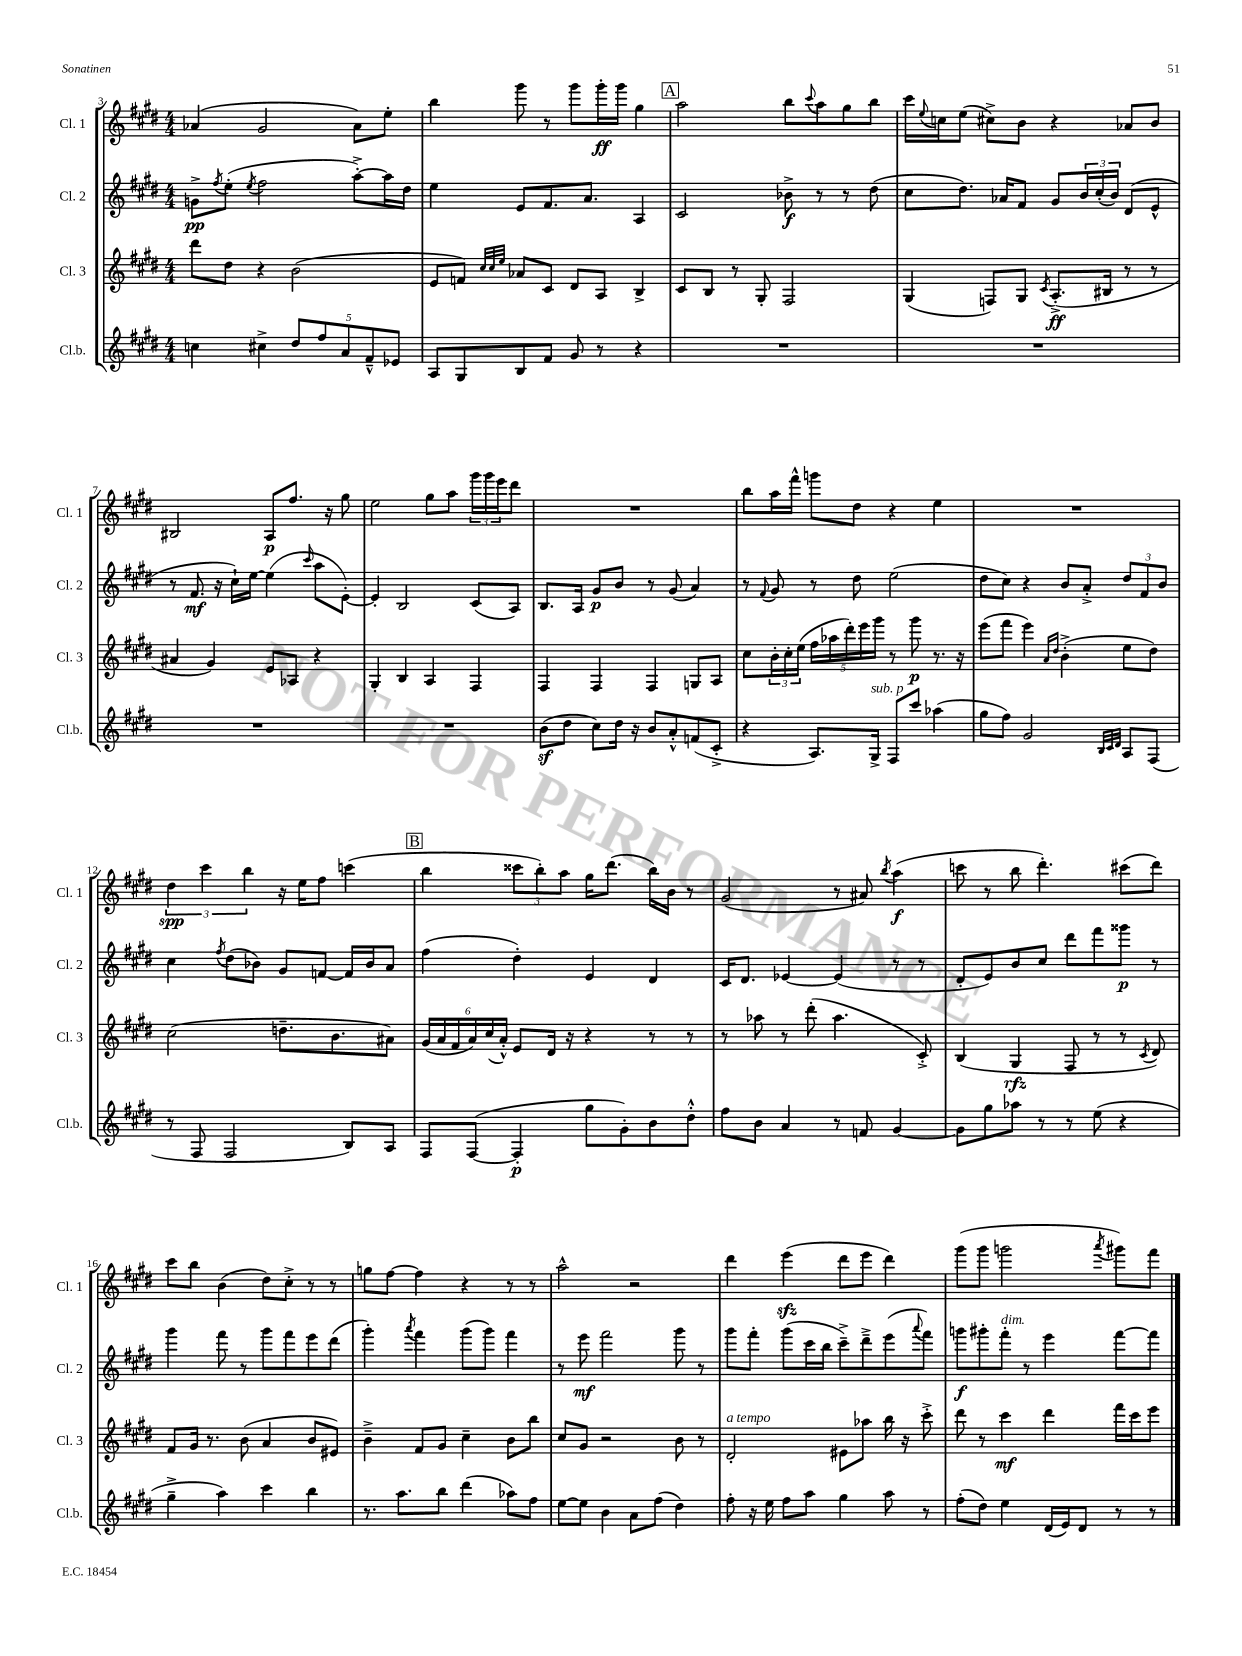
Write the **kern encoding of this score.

**kern	**kern	**kern	**kern
*staff4	*staff3	*staff2	*staff1
*clefG2	*clefG2	*clefG2	*clefG2
*k[f#c#g#d#]	*k[f#c#g#d#]	*k[f#c#g#d#]	*k[f#c#g#d#]
*M4/4	*M4/4	*M4/4	*M4/4
4cc	8ddd#	8g^	(4a-
.	.	8qff#	.
.	8dd#	(8ee'	.
.	.	8qee	.
4cc#^	4r	2ff#	2g#
10dd#	(2b	.	.
10ff#	.	.	.
10a	.	.	.
.	.	[8aa'^)	8a-)
10f#~^^	.	.	.
.	.	16aa]	8ee'
10e-	.	.	.
.	.	16dd#	.
=	=	=	=
8A	8e	4ee	4bb
8G#	8f)	.	.
.	32qqcc#	.	.
.	32qqcc#	.	.
.	32qqee	.	.
8B	8a-	8e	8ggg#
8f#	8c#	8.f#	8r
8g#	8d#	.	8ggg#
.	.	8.a	.
8r	8A	.	16ggg#'
.	.	.	16ggg#
4r	4B^	4A	4gg#
=	=	=	=
1r	8c#	2c#	2aa
.	8B	.	.
.	8r	.	.
.	8G#'	.	.
.	2F#	8b-^	8bb
.	.	.	8qqccc#
.	.	8r	8aa
.	.	8r	8gg#
.	.	(8dd#	8bb
=	=	=	=
1r	(4G#	8cc#	16ccc#
.	.	.	8qqee
.	.	.	16cc
.	.	8.dd#)	(8ee
.	8F)	.	8cc#^)
.	.	16a-	.
.	8G#	8f#	8b
.	8qc#	.	.
.	(8.A'^	8g#	4r
.	.	24b	.
.	.	(24cc#'	.
.	16B#	.	.
.	.	24b)	.
.	8r	(8d#	8a-
.	8r	8e^^	8b
=	=	=	=
1r	4a#	8r	2B#
.	.	8.f#	.
.	4g#)	.	.
.	.	16r	.
.	.	16cc#`)	.
.	.	[16ee	.
.	8e	(4ee]	8A
.	8A-	.	8.ff#
.	.	16qqccc#	.
.	4r	8aa	.
.	.	.	16r
.	.	[8e')	8gg#
=	=	=	=
1r	4G#'	4e']	2ee
.	4B	2B	.
.	4A	.	8gg#
.	.	.	8aa
.	4F#	(8c#	24ggg#
.	.	.	24ggg#
.	.	.	24eee
.	.	8A)	8ddd#
=	=	=	=
(8b	4F#	8.B	1r
8dd#	.	.	.
.	.	16A	.
8cc#)	4F#	8g#	.
16dd#	.	8b	.
16r	.	.	.
8b	4F#	8r	.
8a'^^	.	(8g#	.
(8f	8G	4a)	.
8c#'^	8A	.	.
=	=	=	=
4r	8cc#	8r	8bb
.	.	8qqf#	.
.	24b'	8g#	16aa
.	24cc#'	.	.
.	.	.	16fff#^^
.	(24ee	.	.
8.A)	20ff#	8r	8ggg
.	20aa-	.	.
.	20ddd#')	.	.
.	.	8dd#	8dd#
.	20eee	.	.
16G#^	.	.	.
.	20ggg#	.	.
8F#	8r	(2ee	4r
8ccc#	8ggg#	.	.
(4aa-	8.r	.	4ee
.	16r	.	.
=	=	=	=
8gg#	(8eee	8dd#	1r
8ff#)	8fff#	8cc#)	.
2g#	4eee)	4r	.
.	16qqa	.	.
.	16qqdd#	.	.
.	(4b'^	8b	.
.	.	8a'^	.
32qqB	.	.	.
32qqc#	.	.	.
32qqd#	.	.	.
8A	8ee	12dd#	.
.	.	12f#	.
(8F#	8dd#)	.	.
.	.	12b	.
=	=	=	=
8r	(2cc#	4cc#	6dd#
8F#	.	.	.
.	.	.	6ccc#
.	.	8qff#	.
2F#	.	(8dd#	.
.	.	.	6bb
.	.	8b-)	.
.	8.dd~	8g#	16r
.	.	.	16ee
.	.	[8f	8ff#
.	8.b	.	.
8B)	.	16f]	(4ccc
.	.	16b-	.
8A	8a#)	8a	.
=	=	=	=
8F#	(24g#	(4ff#	4bb
.	24a	.	.
.	24f#	.	.
([8F#	24a)	.	.
.	(24cc#	.	.
.	24a'^^)	.	.
4F#']	8e	4dd#')	12ccc##
.	.	.	12bb')
.	16d#	.	.
.	.	.	12aa
.	16r	.	.
8gg#	4r	4e	16gg#
.	.	.	(8.ddd#
8g#')	.	.	.
8b	8r	4d#	16bb)
.	.	.	16b
8dd#'^^	8r	.	8r
=	=	=	=
8ff#	8r	16c#	(2g#
.	.	8.d#	.
8b	8aa-	.	.
4a	8r	[4e-	.
.	(8ddd#'	.	.
8r	4.aa-	(4e-]	8r
8f	.	.	8a#)
.	.	.	8qbb
[4g#	.	8r	(4aa
.	8c#'^)	8r	.
=	=	=	=
8g#]	(4B	8d#'	8ccc
8gg#	.	8e)	8r
8aa-	4G#	8b	8bb
8r	.	8cc#	4.ddd#')
8r	8F#	8ddd#	.
(8ee	8r	8fff#	.
4r	8r	8ggg##	(8ccc#
.	8qc#	.	.
.	8d#)	8r	8ddd#)
=	=	=	=
4gg#~^	8f#	4ggg#	8ccc#
.	16g#	.	8bb
.	8.r	.	.
4aa)	.	8fff#	(4b
.	(8b	8r	.
4ccc#	4a	8ggg#	8dd#)
.	.	8fff#	8cc#'^
4bb	8b	8eee	8r
.	8e#)	(8ddd#	8r
=	=	=	=
8.r	4b~^	4ggg#')	8gg
.	.	.	[8ff#
8.aa	.	.	.
.	.	8qaaa	.
.	8f#	4fff#	4ff#]
8bb	8g#	.	.
(4ddd#	4cc#~	(8ggg#	4r
.	.	8ggg#)	.
8aa-)	8b	4fff#	8r
8ff#	8bb	.	8r
=	=	=	=
[8ee	8cc#	8r	2aa^^
8ee]	8g#	8eee	.
4b	2r	2fff#	.
8a	.	.	2r
(8ff#	.	.	.
4dd#)	8b	8ggg#	.
.	8r	8r	.
=	=	=	=
8ff#'	2d#'	8ggg#	4ddd#
16r	.	8fff#'	.
16ee	.	.	.
8ff#	.	(8ggg#	(4eee
8aa	.	16ccc#	.
.	.	16bb	.
4gg#	8e#	8ccc#~^)	8ddd#
.	8aa-	8ddd#~^	8eee
8aa	16bb	(8eee	4ddd#)
.	16r	.	.
.	.	8qqaaa	.
8r	8ccc#'^	8fff#)	.
=	=	=	=
(8ff#'	8ddd#	8ggg	(8ggg#
8dd#)	8r	8ggg#'	8ggg#
4ee	4ccc#	8fff#'	2ggg
.	.	8r	.
(16d#	4ddd#	4eee	.
16e)	.	.	.
8d#	.	.	.
.	.	.	8qaaa
8r	16fff#	[8fff#	8ggg#)
.	16ccc#	.	.
8r	8eee	8fff#]	8fff#
==	==	==	==
*-	*-	*-	*-
